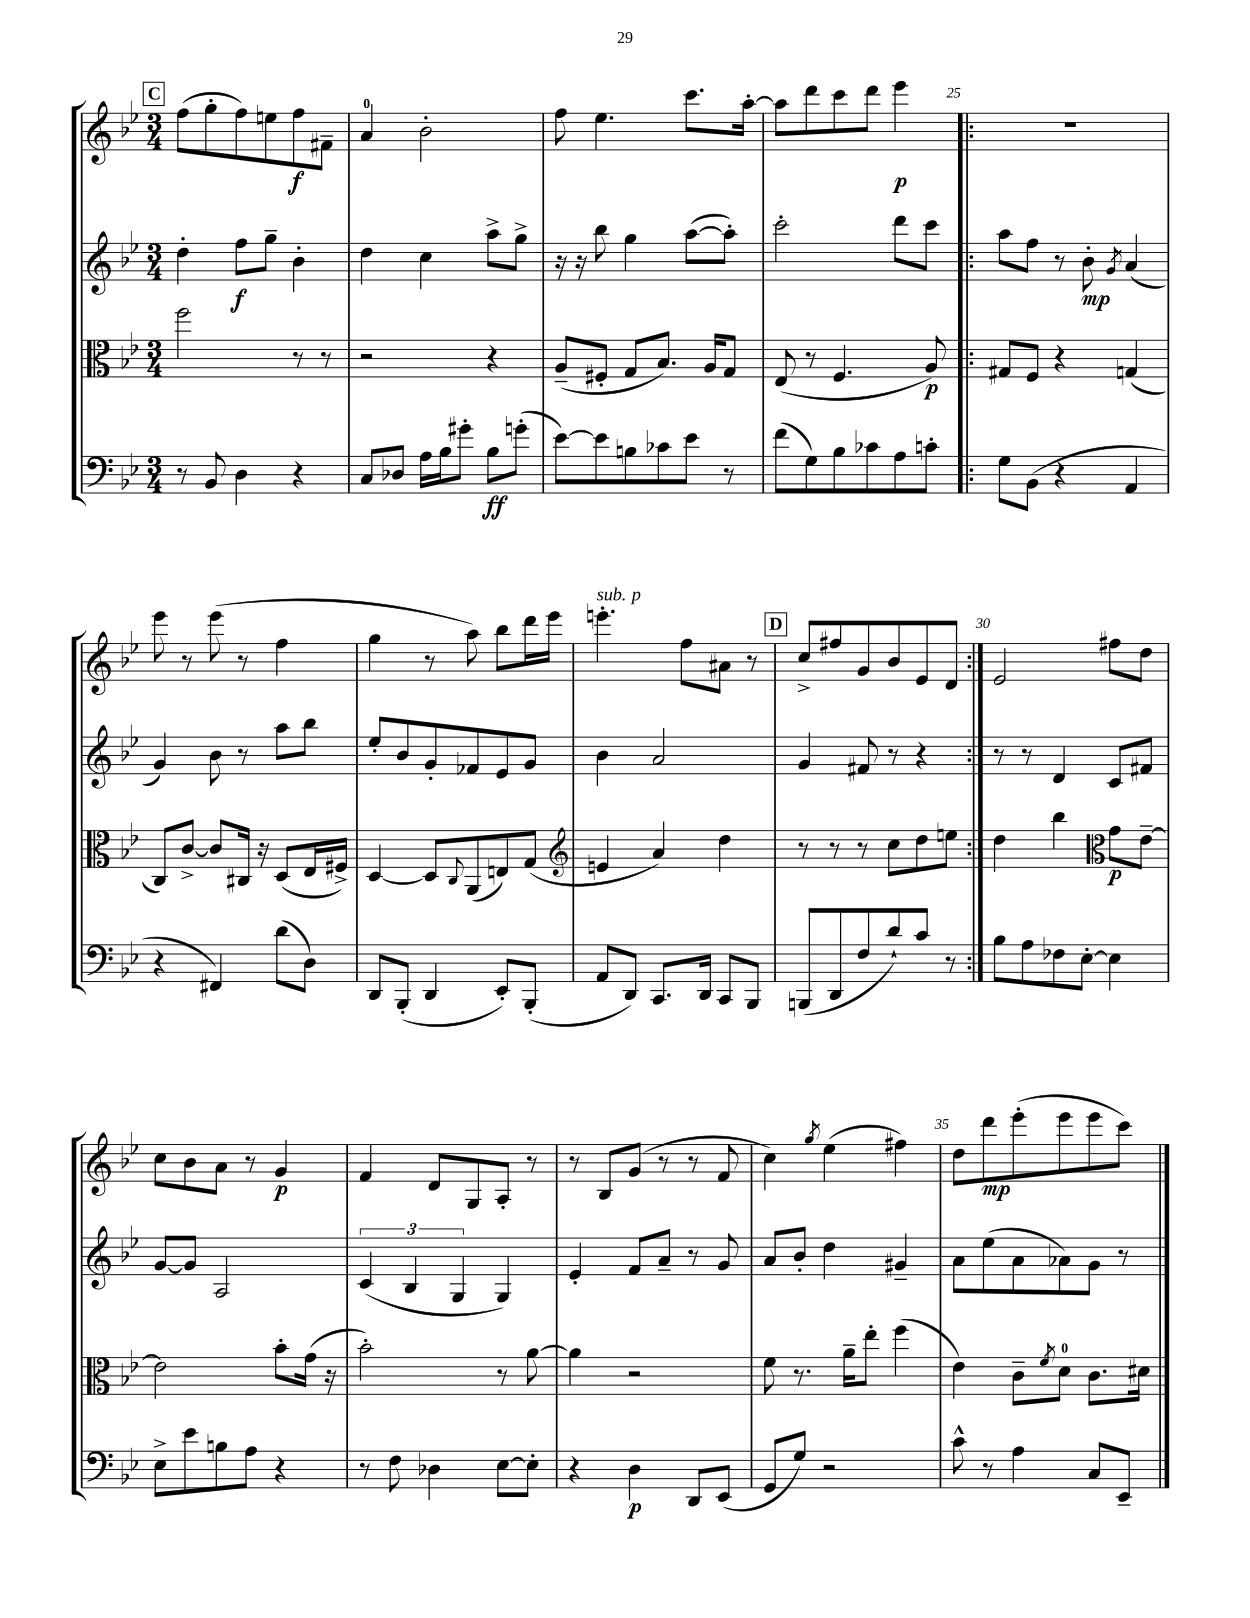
<<
\new StaffGroup <<
\new Staff = "s0" {
    \clef treble \key bes \major \numericTimeSignature \time 3/4
    \mark \markup { \box "C" } f''8( g''8-. f''8) e''8 f''8\f fis'8-- |
    a'4-0 bes'2-. |
    f''8 ees''4. c'''8. a''16~-. |
    a''8 d'''8 c'''8 d'''8 ees'''4\p |
    \repeat volta 2 { R2. |
    ees'''8 r8 ees'''8( r8 f''4 |
    g''4 r8 a''8) bes''8 d'''16 ees'''16 |
    e'''4.-.^\markup { \italic "sub. p" } f''8 ais'8 r8 |
    \mark \markup { \box "D" } c''8-> fis''8 g'8 bes'8 ees'8 d'8 | }
    ees'2 fis''8 d''8 |
    c''8 bes'8 a'8 r8 g'4\p |
    f'4 d'8 g8 a8-. r8 |
    r8 bes8 g'8( r8 r8 f'8 |
    c''4) \acciaccatura { g''8 } ees''4( fis''4) |
    d''8 d'''8\mp ees'''8-.( ees'''8 ees'''8 c'''8) \bar "|." |
}
\new Staff = "s1" {
    \clef treble \key bes \major \numericTimeSignature \time 3/4
    \mark \markup { \box "C" } d''4-. f''8\f g''8-- bes'4-. |
    d''4 c''4 a''8-> g''8-> |
    r16 r16 bes''8 g''4 a''8~( a''8-.) |
    c'''2-. d'''8 c'''8 |
    \repeat volta 2 { a''8 f''8 r8 bes'8-.\mp \acciaccatura { g'8 } a'4( |
    g'4) bes'8 r8 a''8 bes''8 |
    ees''8-. bes'8 g'8-. fes'8 ees'8 g'8 |
    bes'4 a'2 |
    \mark \markup { \box "D" } g'4 fis'8 r8 r4 | }
    r8 r8 d'4 c'8 fis'8 |
    g'8~ g'8 a2 |
    \tuplet 3/2 { c'4( bes4 g4 } g4) |
    ees'4-. f'8 a'8-- r8 g'8 |
    a'8 bes'8-. d''4 gis'4-- |
    a'8 ees''8( a'8 aes'8) g'8 r8 \bar "|." |
}
\new Staff = "s2" {
    \clef alto \key bes \major \numericTimeSignature \time 3/4
    \mark \markup { \box "C" } f''2 r8 r8 |
    r2 r4 |
    a8--( fis8-. g8 bes8.) a16 g8 |
    ees8( r8 f4. a8\p) |
    \repeat volta 2 { gis8 f8 r4 g4( |
    c8) c'8~-> c'8 cis16 r16 d8( ees16 fis16->) |
    d4~ d8 \appoggiatura { c8 } a,8( e8) g8( |
    \clef treble e'4 a'4) d''4 |
    \mark \markup { \box "D" } r8 r8 r8 c''8 d''8 e''8 | }
    d''4 bes''4 \clef alto g'8\p ees'8~-- |
    ees'2 bes'8-. g'16( r16 |
    bes'2-.) r8 a'8~ |
    a'4 r2 |
    f'8 r8. a'16-- ees''8-. f''4( |
    ees'4) c'8-- \acciaccatura { f'8 } d'8-0 c'8. dis'16 \bar "|." |
}
\new Staff = "s3" {
    \clef bass \key bes \major \numericTimeSignature \time 3/4
    \mark \markup { \box "C" } r8 bes,8 d4 r4 |
    c8 des8 a16 bes16 gis'8-. bes8\ff g'8-.( |
    ees'8~) ees'8 b8 ces'8 ees'8 r8 |
    f'8( g8) bes8 ces'8 a8 c'8-. |
    \repeat volta 2 { g8 bes,8( r4 a,4 |
    r4 fis,4) d'8( d8) |
    d,8 bes,,8-.( d,4 ees,8-.) bes,,8-.( |
    a,8 d,8) c,8. d,16 c,8 bes,,8 |
    \mark \markup { \box "D" } b,,8( d,8 f8 d'8-!) c'8 r8 | }
    bes8 a8 fes8 ees8~-. ees4 |
    ees8-> ees'8 b8 a8 r4 |
    r8 f8 des4 ees8~ ees8-. |
    r4 d4\p d,8 ees,8( |
    g,8 g8) r2 |
    c'8-^ r8 a4 c8 ees,8-- \bar "|." |
}
>>
>>
\layout { \context { \Score currentBarNumber = #21 \override BarNumber.break-visibility = ##(#f #t #t) barNumberVisibility = #(every-nth-bar-number-visible 5) } }
